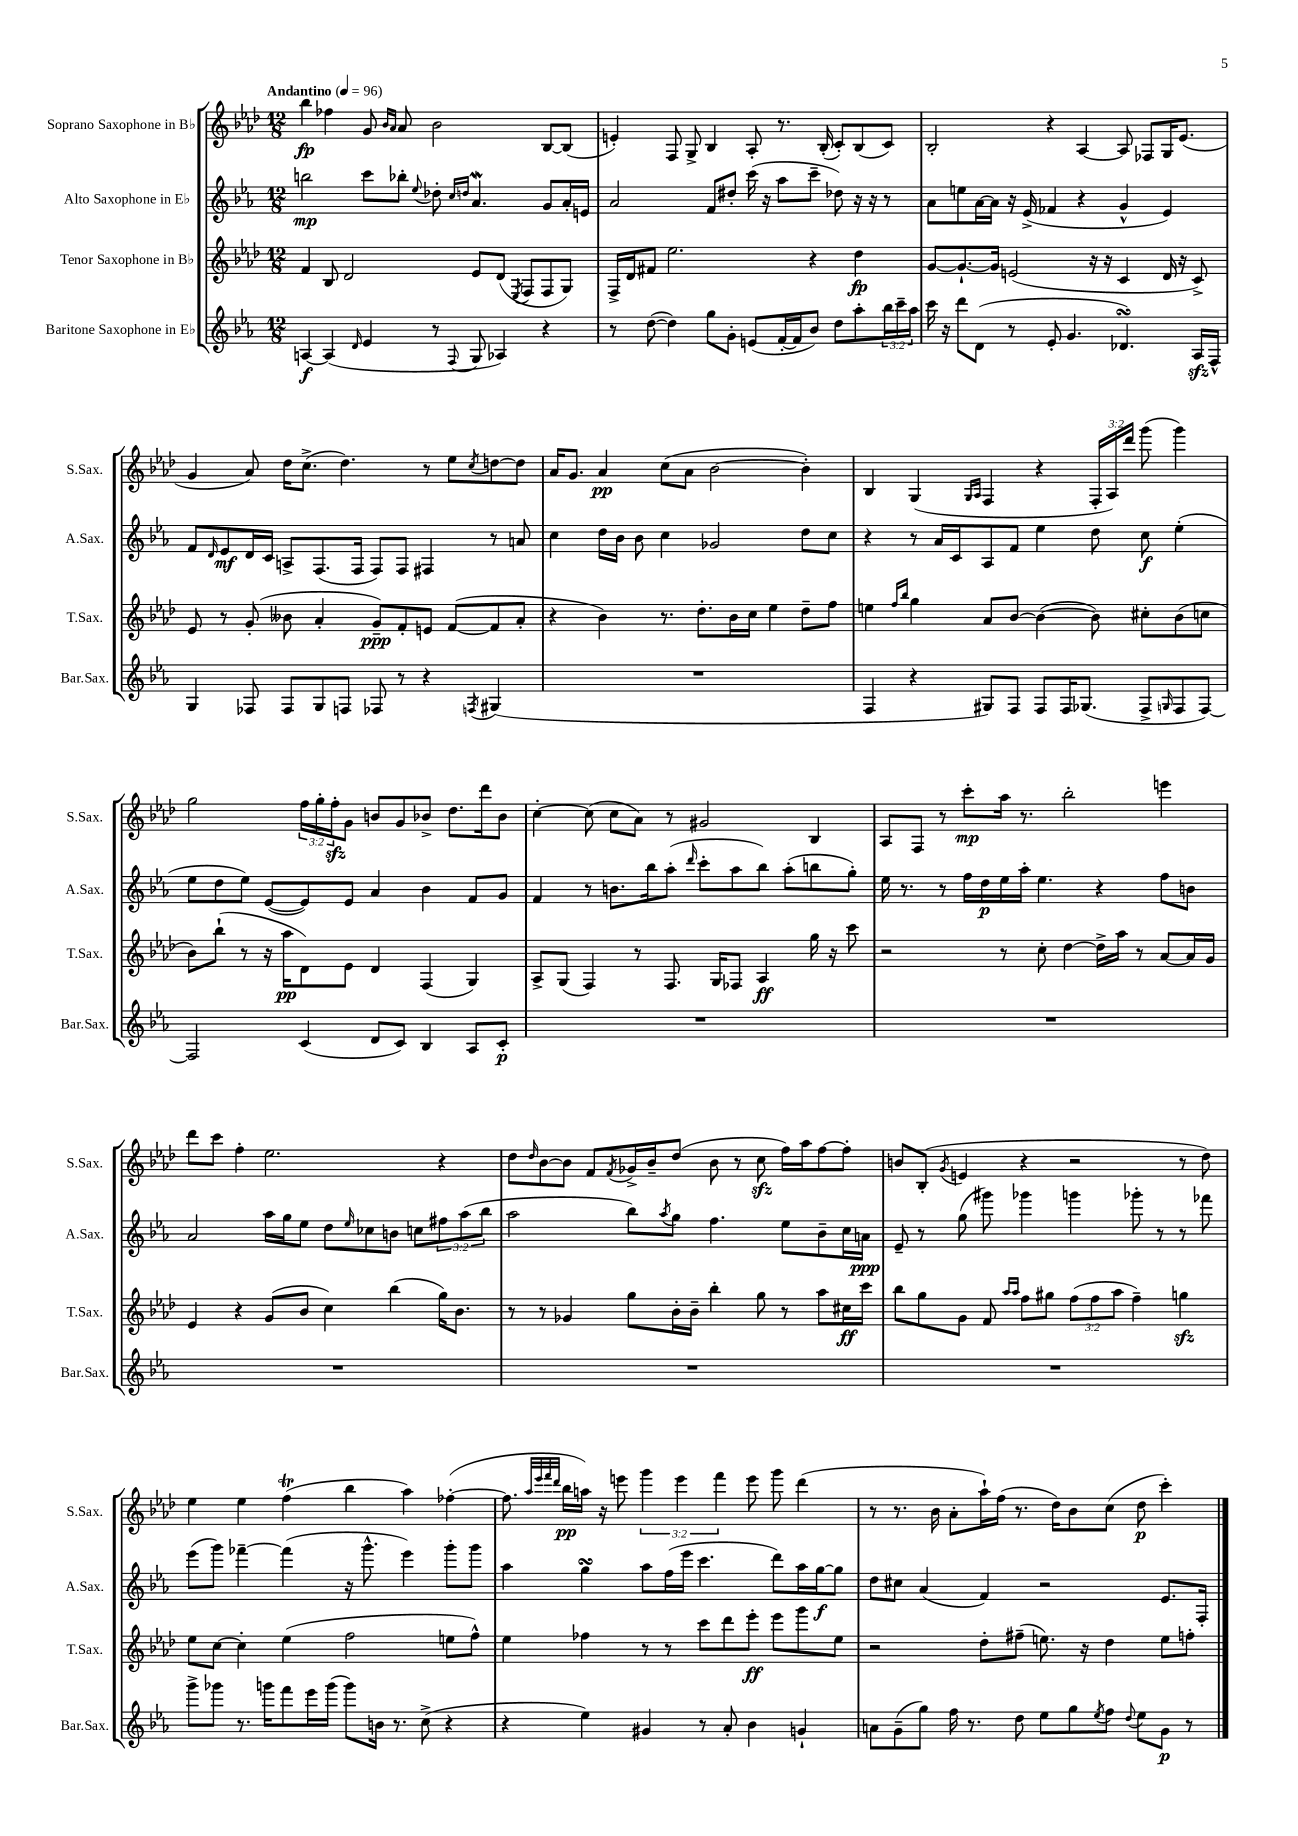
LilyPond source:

<<
\new StaffGroup <<
\new Staff = "s0" \with { instrumentName = "Soprano Saxophone in Bb" shortInstrumentName = "S.Sax." } {
    \clef treble \key aes \major \numericTimeSignature \time 12/8 \override Staff.TupletNumber.text = #tuplet-number::calc-fraction-text \tempo "Andantino" 4 = 96
    bes''4\fp fes''4 g'8 \grace { bes'16 aes'16 } aes'8 bes'2 bes8~ bes8( |
    e'4-.) f8 g8-> bes4 aes8-. r8. bes16-.( c'8-.) bes8( c'8) |
    bes2-. r4 aes4~ aes8 fes8 g16 ees'8.( |
    g'4 aes'8) des''16 c''8.->( des''4.) r8 ees''8 \acciaccatura { c''8 } d''8~ d''8 |
    aes'16 g'8. aes'4\pp c''8( aes'8 bes'2~ bes'4-.) |
    bes4 g4( \grace { g16 aes16 } f4 r4 \tuplet 3/2 { f16-. aes16) des'''16 } g'''8( g'''4) |
    g''2 \tuplet 3/2 { f''16 g''16-. f''16-.\sfz } g'8 b'8 g'8 bes'8-> des''8. des'''16 bes'8 |
    c''4~-. c''8( c''8 aes'8) r8 gis'2 bes4 |
    aes8 f8 r8 c'''8-.\mp aes''16 r8. bes''2-. e'''4 |
    des'''8 c'''8 f''4-. ees''2. r4 |
    des''8 \grace { des''16 } bes'8~ bes'8 f'8 \acciaccatura { f'8 } ges'16-> bes'16-- des''8( bes'8 r8 c''8\sfz f''16) aes''16 f''8~ f''8-. |
    b'8 bes8-.( \acciaccatura { g'8 } e'4 r4 r2 r8 des''8) |
    ees''4 ees''4 f''4\trill( bes''4 aes''4) fes''4~-.( |
    fes''8. \grace { aes''32 ees'''32 f'''32 des'''32 } bes''16\pp a''16) r16 e'''8 \tuplet 3/2 { g'''4 e'''4 f'''4 } e'''8 g'''8 des'''4( |
    r8 r8. bes'16 aes'8-. aes''16-!) f''16( r8. des''16) bes'8 c''8( des''8\p c'''4-.) \bar "|." |
}
\new Staff = "s1" \with { instrumentName = "Alto Saxophone in Eb" shortInstrumentName = "A.Sax." } {
    \clef treble \key ees \major \numericTimeSignature \time 12/8 \override Staff.TupletNumber.text = #tuplet-number::calc-fraction-text
    b''2\mp c'''8 bes''8-. \appoggiatura { ees''8 } des''8-. \grace { c''16 d''16 } aes'4.\mordent g'8 aes'16-. e'16 |
    aes'2 f'8 dis''8-. c'''16( r16 aes''8 c'''8-- des''8) r16 r16 r8 |
    aes'8 e''8 aes'16~ aes'16 r16 ees'16->( fes'4 r4 g'4-^ ees'4) |
    f'8 \grace { d'16 } ees'8\mf d'16 c'16 a8-> f8.( f16 f8) f8 fis4 r8 a'8 |
    c''4 d''16 bes'16 bes'8 c''4 ges'2 d''8 c''8 |
    r4 r8 aes'16 c'16 aes8 f'8 ees''4 d''8 c''8\f ees''4-.( |
    ees''8 d''8 ees''8) ees'8~( ees'8) ees'8 aes'4 bes'4 f'8 g'8 |
    f'4 r8 b'8. bes''16 aes''8-.( \grace { d'''16 } c'''8-. aes''8 bes''8) aes''8-.( b''8 g''8-.) |
    ees''16 r8. r8 f''16 d''16\p ees''16 aes''16-. ees''4. r4 f''8 b'8 |
    aes'2 aes''16 g''16 ees''8 d''8 \grace { ees''16 } ces''8 b'8 c''8 \tuplet 3/2 { fis''8 aes''8( bes''8 } |
    aes''2 bes''8) \acciaccatura { aes''8 } g''8 f''4. ees''8 bes'8-- c''16 a'16\ppp |
    ees'8-- r8 g''8( gis'''8) ges'''4 g'''4 ges'''8-. r8 r8 fes'''8 |
    ees'''8( g'''8) fes'''4~-- fes'''4( r16 g'''8.-^ ees'''4) g'''8-. g'''8 |
    aes''4 g''4\turn aes''8 f''16( ees'''16 c'''4. d'''8) aes''16 g''16~\f g''8 |
    d''8 cis''8 aes'4( f'4) r2 ees'8. f16-. \bar "|." |
}
\new Staff = "s2" \with { instrumentName = "Tenor Saxophone in Bb" shortInstrumentName = "T.Sax." } {
    \clef treble \key aes \major \numericTimeSignature \time 12/8 \override Staff.TupletNumber.text = #tuplet-number::calc-fraction-text
    f'4 bes8 des'2 ees'8 des'8( \acciaccatura { ees8 } f8 f8 g8) |
    f16-> des'16 fis'8 ees''2. r4 des''4\fp |
    g'8~ g'8.~-! g'16 e'2( r16 r16 c'4 des'16 r16 c'8->) |
    ees'8 r8 g'8-.( beses'8 aes'4-. g'8--\ppp) f'8-. e'8 f'8~( f'8 aes'8-. |
    r4 bes'4) r8. des''8.-. bes'16 c''16 ees''4 des''8-- f''8 |
    e''4 \grace { f''16 bes''16 } g''4 aes'8 bes'8~ bes'4~( bes'8) cis''8-. bes'8( c''8 |
    bes'8) bes''8-!( r8 r16 aes''16\pp des'8) ees'8 des'4 f4( g4) |
    aes8-> g8( f4) r8 f8. g16 fes8 aes4\ff g''16 r16 c'''8 |
    r2 r8 c''8-. des''4~ des''16-> aes''16 r8 aes'8~ aes'16 g'16 |
    ees'4 r4 g'8( bes'8 c''4) bes''4( g''16) bes'8. |
    r8 r8 ges'4 g''8 bes'16-. bes'16-- bes''4-. g''8 r8 aes''8 cis''16\ff c'''16 |
    bes''8 g''8 g'8 f'8 \grace { aes''16 aes''16 } f''8 gis''8 \tuplet 3/2 { f''8( f''8 aes''8 } f''4--) g''4\sfz |
    ees''8 c''8~ c''4-. ees''4( f''2 e''8 f''8-^) |
    ees''4 fes''4 r8 r8 c'''8 des'''8 ees'''8-.\ff ees'''8 g'''8 ees''8 |
    r2 des''8-. fis''8--( e''8.) r16 des''4 e''8 f''8-. \bar "|." |
}
\new Staff = "s3" \with { instrumentName = "Baritone Saxophone in Eb" shortInstrumentName = "Bar.Sax." } {
    \clef treble \key ees \major \numericTimeSignature \time 12/8 \override Staff.TupletNumber.text = #tuplet-number::calc-fraction-text
    a4~\f a4( \grace { d'16 } ees'4 r8 \appoggiatura { f8 } g8 aes4) r4 |
    r8 d''8~( d''4) g''8 g'8-. e'8( f'16~-. f'16 bes'8) d''8 aes''8-. \tuplet 3/2 { bes''16 c'''16-- aes''16 } |
    c'''16 r16 d'''8 d'8( r8 ees'8-. g'4. des'4.\turn) aes16\sfz f16-^ |
    g4 fes8 fes8 g8 f8 fes8 r8 r4 \acciaccatura { f8 } gis4( |
    R1. |
    f4 r4 gis8) f8 f8 f16 ges8.( f8-> \grace { g16 } f8 f8~) |
    f2 c'4( d'8 c'8) bes4 aes8 c'8-.\p |
    R1. |
    R1. |
    R1. |
    R1. |
    R1. |
    g'''8-> ges'''8 r8. g'''16 f'''8 ees'''16 g'''16( g'''8) b'16 r8. c''8->( r4 |
    r4 ees''4) gis'4 r8 aes'8-. bes'4 g'4-! |
    a'8 g'8--( g''8) f''16 r8. d''8 ees''8 g''8 \acciaccatura { ees''8 } f''8 \appoggiatura { d''8 } ees''8 g'8\p r8 \bar "|." |
}
>>
>>
\layout { \context { \Score \remove "Bar_number_engraver" } }
